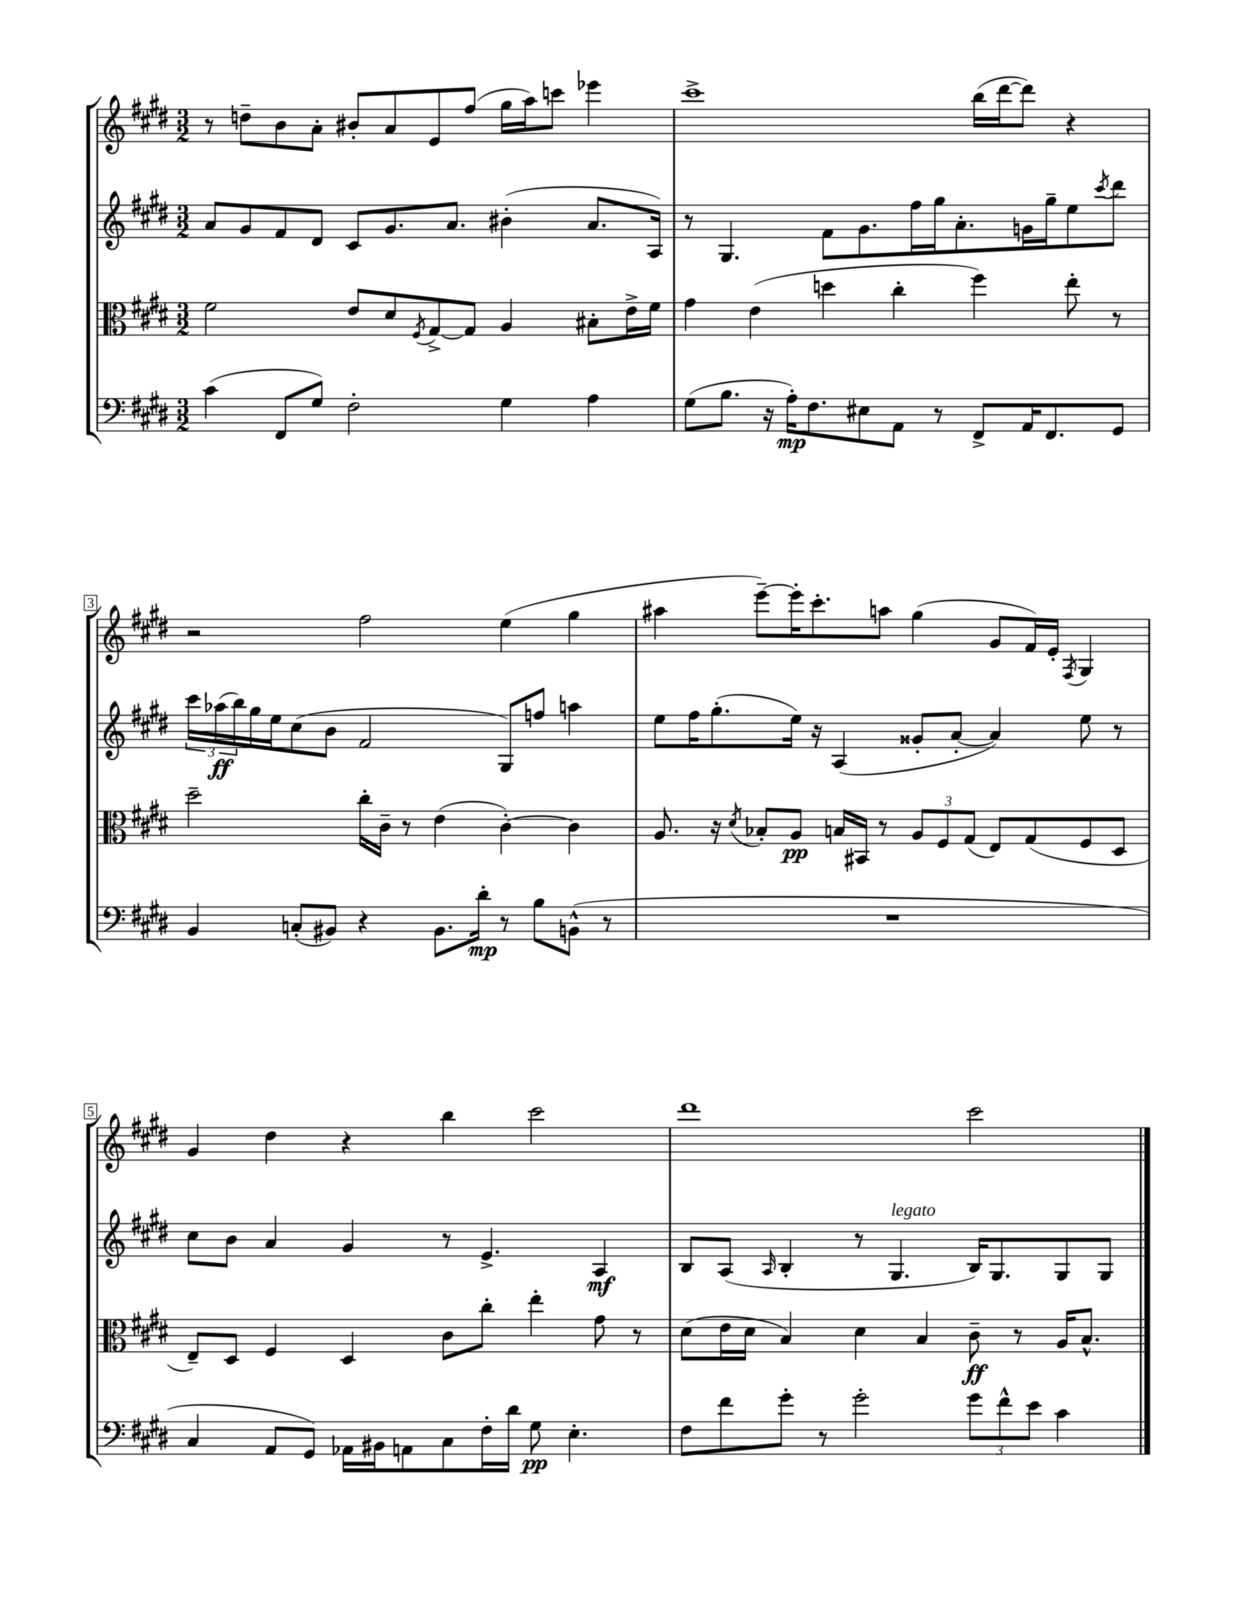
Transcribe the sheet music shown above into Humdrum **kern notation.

**kern	**dynam	**kern	**dynam	**kern	**dynam	**kern
*part4	*part4	*part3	*part3	*part2	*part2	*part1
*staff4	*staff4	*staff3	*staff3	*staff2	*staff2	*staff1
*clefF4	*	*clefC3	*	*clefG2	*	*clefG2
*k[f#c#g#d#]	*	*k[f#c#g#d#]	*	*k[f#c#g#d#]	*	*k[f#c#g#d#]
*M3/2	*	*M3/2	*	*M3/2	*	*M3/2
=1	=1	=1	=1	=1	=1	=1
(4c#\	.	2f#\	.	8a/L	.	8r
.	.	.	.	8g#/	.	8ddn~\L
8FF#/L	.	.	.	8f#/	.	8b\
8G#/J)	.	.	.	8d#/J	.	8a'\J
2F#'\	.	8e/L	.	8c#/L	.	8b#X'/L
.	.	8d#/	.	8.g#/	.	8a/
.	.	8qF#/	.	.	.	.
.	.	[8G#^/	.	.	.	8e/
.	.	.	.	8.a/J	.	.
.	.	8G#/J]	.	.	.	(8ff#/J
4G#\	.	4A/	.	(4b#X'\	.	16gg#\LL
.	.	.	.	.	.	16aa\J)
.	.	.	.	.	.	8cccn\J
4A\	.	8B#X'\L	.	8.a/L	.	4eee-X\
.	.	16e^\L	.	.	.	.
.	.	16f#\JJ	.	16A/Jk)	.	.
=2	=2	=2	=2	=2	=2	=2
(8G#\L	.	4g#\	.	8r	.	1ccc#^
8.B\J	.	.	.	4.G#/	.	.
.	.	(4e\	.	.	.	.
16r	.	.	.	.	.	.
16A'\KL)	mp	.	.	.	.	.
8.F#\	.	.	.	.	.	.
.	.	4ddn\	.	8f#\L	.	.
8E#X\	.	.	.	8.g#\	.	.
8AA\J	.	4cc#'\	.	.	.	.
.	.	.	.	16ff#\L	.	.
8r	.	.	.	16gg#\J	.	.
.	.	.	.	8.a'\	.	.
8FF#^/L	.	4ff#\)	.	.	.	(16bb\LL
.	.	.	.	.	.	[16ddd#\J
16AA/K	.	.	.	16gn\L	.	8ddd#\J])
8.FF#/	.	.	.	16gg#~\J	.	.
.	.	8ee'\	.	8ee\	.	4r
.	.	.	.	8qccc#/	.	.
8GG#/J	.	8r	.	8ddd#\J	.	.
!!LO:LB:g=z
=3	=3	=3	=3	=3	=3	=3
4BB/	.	2dd#~\	.	24ccc#\LL	.	2r
.	.	.	.	(24aa-X\	ff	.
.	.	.	.	24bb\)	.	.
.	.	.	.	16gg#\	.	.
.	.	.	.	16ee\J	.	.
(8Cn'/L	.	.	.	(8cc#\	.	.
8BB#X/J)	.	.	.	8b\J	.	.
4r	.	16cc#'\LL	.	2f#/	.	2ff#\
.	.	16c#~\JJ	.	.	.	.
.	.	8r	.	.	.	.
8.BB#\L	.	(4e\	.	.	.	.
16d#'\Jk	mp	.	.	.	.	.
8r	.	[4c#'\)	.	8G#/L)	.	(4ee\
8B\L	.	.	.	8ffn/J	.	.
(8BBn^^\J	.	4c#\]	.	4aan\	.	4gg#\
8r	.	.	.	.	.	.
=4	=4	=4	=4	=4	=4	=4
1.r	.	8.A/	.	8ee\L	.	4aa#X\
.	.	.	.	16ff#\K	.	.
.	.	16r	.	(8.gg#'\	.	.
.	.	8qd#/	.	.	.	.
.	.	8B-X'/L	.	.	.	[8eee~\L)
.	.	8A/J	pp	16ee\Jk)	.	16eee'\K]
.	.	.	.	16r	.	8.ccc#'\
.	.	16Bn/LL	.	(4A/	.	.
.	.	16BB#X/JJ	.	.	.	.
.	.	8r	.	.	.	8aan\J
.	.	12A/L	.	8g##X'/L	.	(4gg#\
.	.	12F#/	.	.	.	.
.	.	.	.	[8a'/J	.	.
.	.	(12G#/J	.	.	.	.
.	.	8E/L)	.	4a/])	.	8g#/L
.	.	(8G#/	.	.	.	16f#/L)
.	.	.	.	.	.	16e'/JJ
.	.	.	.	.	.	8qF#/
.	.	8F#/	.	8ee\	.	4G#/
.	.	8D#/J	.	8r	.	.
!!LO:LB:g=z
=5	=5	=5	=5	=5	=5	=5
4C#/	.	8E~/L)	.	8cc#\L	.	4g#/
.	.	8D#/J	.	8b\J	.	.
8AA/L	.	4F#/	.	4a/	.	4dd#\
8GG#/J)	.	.	.	.	.	.
16AA-X\LL	.	4D#/	.	4g#/	.	4r
16BB#X\J	.	.	.	.	.	.
8AAn\	.	.	.	.	.	.
8C#\	.	8c#\L	.	8r	.	4bb\
16F#'\L	.	8cc#'\J	.	4.e^/	.	.
16d#\JJ	.	.	.	.	.	.
8G#\	pp	4ee'\	.	.	.	2ccc#\
4.E'\	.	.	.	.	.	.
.	.	8g#\	.	4A/	mf	.
.	.	8r	.	.	.	.
=6	=6	=6	=6	=6	=6	=6
8F#\L	.	(8d#\L	.	8B/L	.	1ddd#
8f#\	.	16e\L	.	(8A/J	.	.
.	.	16d#\JJ	.	.	.	.
.	.	.	.	16qqA/	.	.
8g#'\J	.	4B/)	.	4B'/	.	.
8r	.	.	.	.	.	.
2g#'\	.	4d#\	.	8r	.	.
!	!	!	!	!LO:TX:a:i:t=legato	!	!
.	.	.	.	4.G#/	.	.
.	.	4B/	.	.	.	.
12g#\L	.	8c#~\	ff	16B/KL)	.	2ccc#\
.	.	.	.	8.G#/	.	.
12f#^^\	.	.	.	.	.	.
.	.	8r	.	.	.	.
12e\J	.	.	.	.	.	.
4c#\	.	16A/KL	.	8G#/	.	.
.	.	8.B^^/J	.	.	.	.
.	.	.	.	8G#/J	.	.
==	==	==	==	==	==	==
*-	*-	*-	*-	*-	*-	*-
